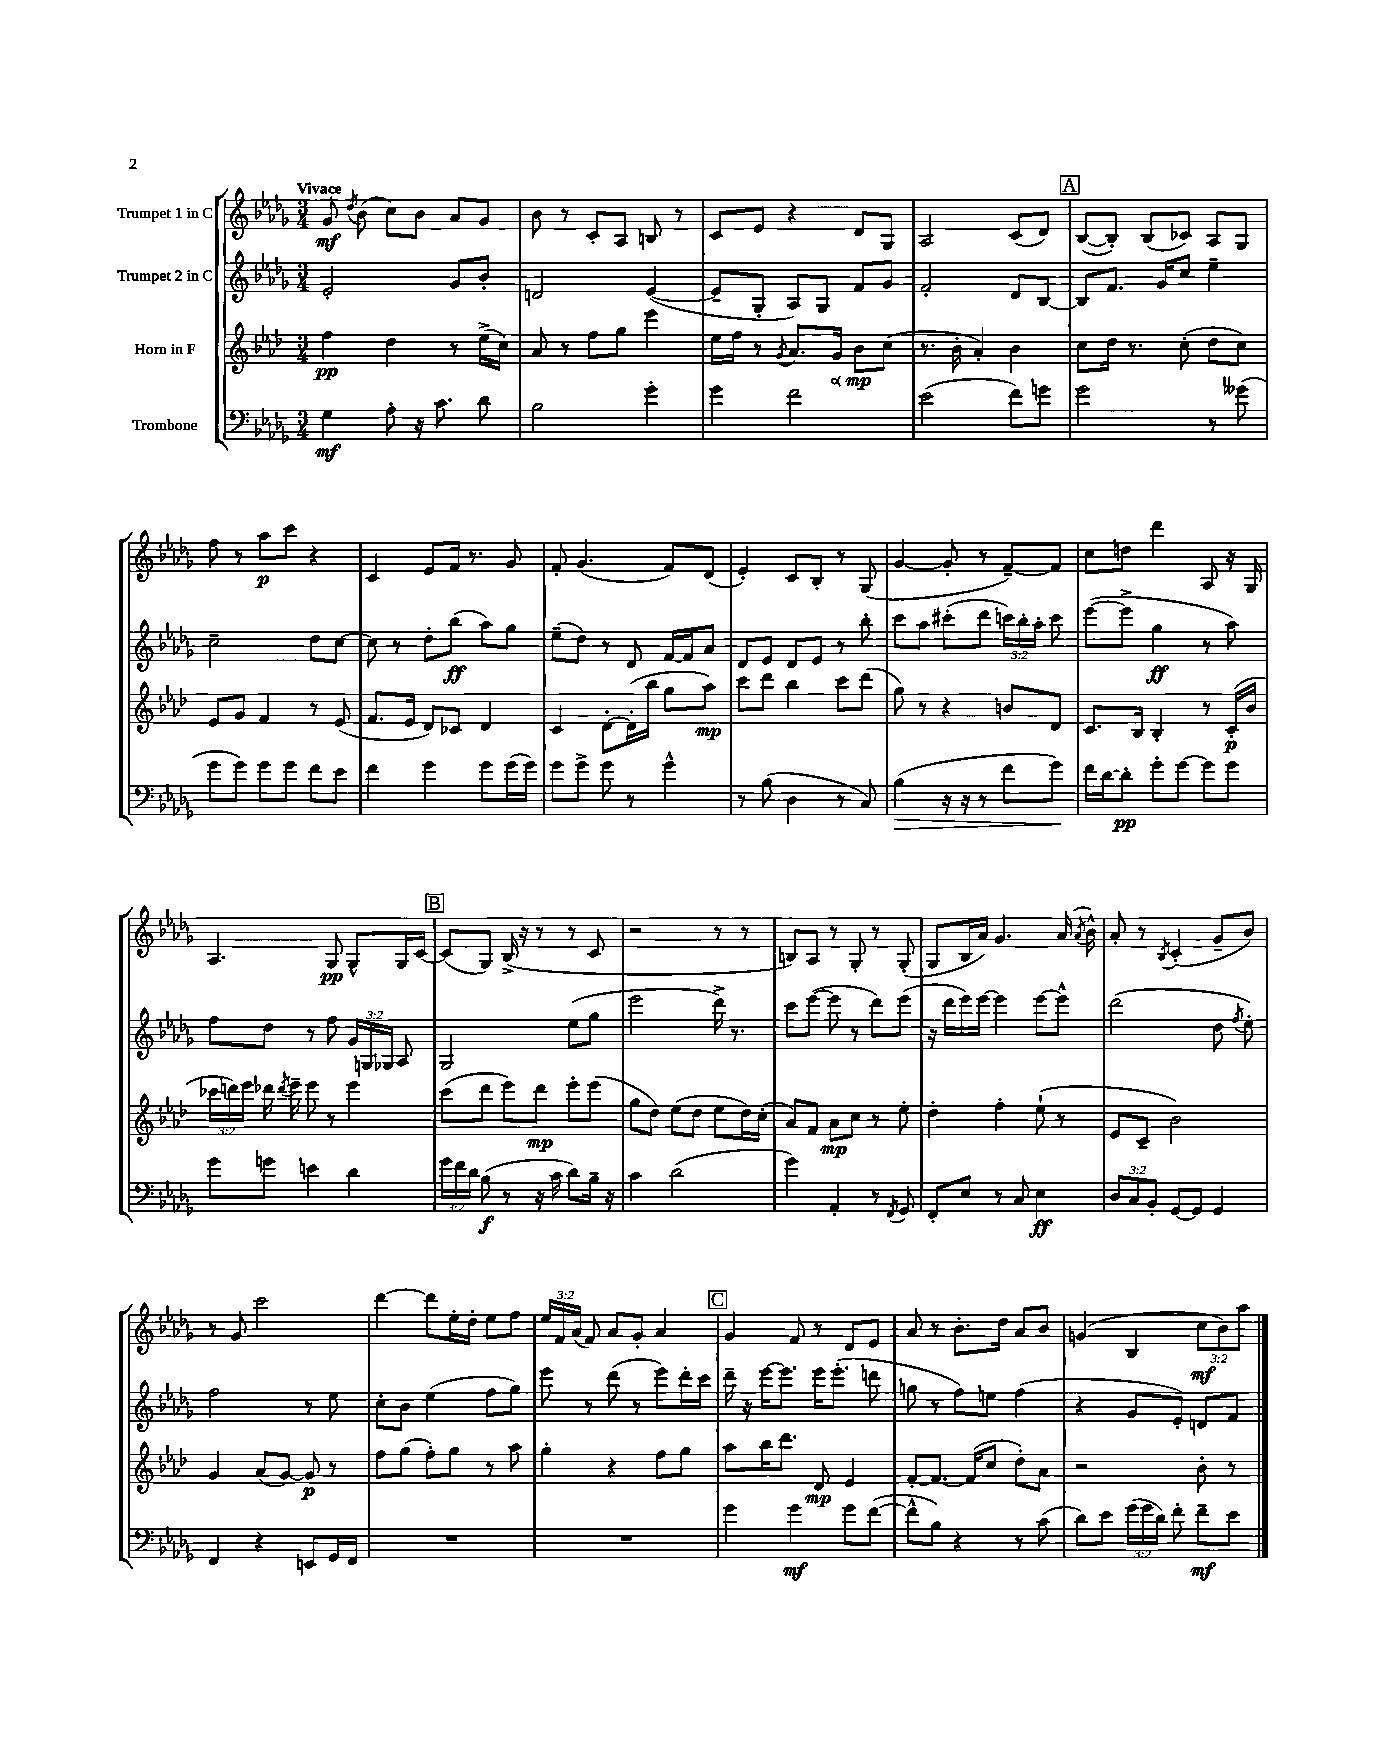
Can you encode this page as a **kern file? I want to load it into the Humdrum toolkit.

**kern	**kern	**kern	**kern
*staff4	*staff3	*staff2	*staff1
*clefF4	*clefG2	*clefG2	*clefG2
*k[b-e-a-d-g-]	*k[b-e-a-d-]	*k[b-e-a-d-g-]	*k[b-e-a-d-g-]
*M3/4	*M3/4	*M3/4	*M3/4
4G-	4ff	2e-'	8g-
.	.	.	8qdd-
.	.	.	(8b-
8A-'	4dd-	.	8cc)
16r	.	.	8b-
8.c	.	.	.
.	8r	8g-	8a-
8d-	(16ee-^	8b-'	8g-
.	16cc)	.	.
=	=	=	=
2B-	8a-	2d	8b-
.	8r	.	8r
.	8ff	.	8c'
.	8gg	.	8A-
4g-'	4eee-	([4e-	8B
.	.	.	8r
=	=	=	=
4g-	16ee-	8e-~]	8c
.	16ff	.	.
.	8r	8G-'	8e-
.	8qg	.	.
2f	8.a-	8A-)	4r
.	.	8G-	.
.	16g	.	.
.	8b-	8f	8d-
.	(8cc	8g-	8G-
=	=	=	=
(2e-	8.r	2f'	2A-
.	16b-'	.	.
.	4a-')	.	.
8f)	4b-	8d-	(8c
8g	.	[8B-	8d-)
=	=	=	=
2g-	8cc	8B-]	([8B-
.	16dd-	8.f	8B-'])
.	8.r	.	.
.	.	.	(8B-
.	.	16g-	.
.	(8cc'	8cc	8c-)
8r	8dd-	4ee-~	8A-
(8g--	8cc)	.	8G-
=	=	=	=
8g-	8e-	2cc~	8ff
8g-)	8g	.	8r
8g-	4f	.	8aa-
8g-	.	.	8ccc
8f	8r	8dd-	4r
8e-	(8e-	[8cc	.
=	=	=	=
4f	8.f	8cc]	4c
.	.	8r	.
.	16e-	.	.
4g-	8d-)	8dd-'	8e-
.	8c-	(8bb-	16f
.	.	.	8.r
8g-	4d-	8aa-)	.
(16g-	.	8gg-	8g-
16g-)	.	.	.
=	=	=	=
8g-	4c	(8ee-~	8f'
8g-^	.	8dd-)	(4.g-
8g-	[8d-'	8r	.
8r	(16d-']	8d-	.
.	16bb-	.	.
4g-^^	8gg	[16f	8f)
.	.	16f]	.
.	8aa-)	8a-	(8d-
=	=	=	=
8r	8ccc	8d-	4e-')
(8B-	8ddd-	8e-	.
4D-	4bb-	8d-	8c
.	.	8e-	8B-'
8r	8ccc	8r	8r
8C)	(8ddd-	8bb-'	(8G-
=	=	=	=
(4B-	8gg)	8ccc	[4g-
.	8r	8aa-	.
16r	4r	(8ccc#'	8g-']
16r	.	.	.
8r	.	8ddd-	8r
8f	8b	24ccc)	[8f~)
.	.	24bb-'	.
.	.	24aa-'	.
8g-)	8d-	8ccc	8f]
=	=	=	=
16f	8.c	([8eee-	8cc
[16d-	.	.	.
8d-']	.	8eee-^]	8dd
.	16B-	.	.
8g-'	4B-'	4gg-	4ddd-
[8g-	.	.	.
8g-]	8r	8r	8A-
8g-	(16c'	8aa-)	16r
.	16b-	.	16G-
=	=	=	=
8g-	24ccc-	8ff	4.A-
.	24ddd)	.	.
.	24eee-	.	.
8g	16ddd-	8dd-	.
.	8qddd-	.	.
.	16eee-~	.	.
4e	8eee-	8r	.
.	8r	8ff	8G-
4d-	4eee-	24g-	8G-^^
.	.	24G	.
.	.	24G-	.
.	.	8A-	16G-
.	.	.	[16c
=	=	=	=
24g-	(8ccc	2G-	(8c]
24f	.	.	.
24d-	.	.	.
(8B-	8ddd-	.	8G-)
8r	8eee-)	.	(16B-^
.	.	.	16r
16r	8ddd-	.	8r
16c	.	.	.
8d-)	8eee-'	(8ee-	8r
16B-~	(8eee-	8gg-	8c
16r	.	.	.
=	=	=	=
4c	8gg	2eee-	2r
.	8dd-)	.	.
(2d-	(8ee-	.	.
.	8dd-	.	.
.	8ee-	16ddd-^)	8r
.	.	8.r	.
.	16dd-)	.	8r
.	(16cc'	.	.
=	=	=	=
4g-)	8a-)	8ccc	8B)
.	8f	([8eee-	8A-
4AA-'	8a-	8eee-]	8r
.	8cc	8r	8G-'
8r	8r	8ddd-)	8r
8qFF	.	.	.
8GG-	8ee-'	(8eee-	(8G-'
=	=	=	=
8FF'	4dd-'	16r	8G-
.	.	16ddd-	.
8E-	.	16eee-)	16B-
.	.	[16eee-	16a-)
8r	4ff'	4eee-]	4.g-
8C	.	.	.
4E-	(8ee-`	[8eee-	.
.	8r	8eee-^^]	(16a-
.	.	.	8qa-
.	.	.	16b-^^)
=	=	=	=
12D-	8e-	(2ddd-	8a-'
12C	.	.	.
.	8c~	.	8r
12BB-'	.	.	.
.	.	.	8qB-
[8GG-	2b-)	.	(4c'
8GG-]	.	.	.
4GG-	.	8dd-	8g-~
.	.	8qff	.
.	.	8ee-')	8b-)
=	=	=	=
4FF	4g	2ff	8r
.	.	.	8g-
4r	(8a-	.	2ccc
.	[8g)	.	.
8EE	8g]	8r	.
16GG-	8r	8ee-	.
16FF	.	.	.
=	=	=	=
2.r	8ff	8cc'	[4ddd-
.	(8gg	8b-	.
.	8ff')	(4ee-	8ddd-]
.	8gg	.	16ee-'
.	.	.	16dd-'
.	8r	8ff	8ee-
.	8aa-	8gg-)	8ff
=	=	=	=
2.r	4gg'	8eee-	24ee-
.	.	.	24f
.	.	.	(24a-
.	.	8r	8f)
.	4r	(8ddd-	8a-
.	.	8r	8g-'
.	8ff	8eee-)	4a-
.	8gg	16ddd-'	.
.	.	16ccc	.
=	=	=	=
4g-	8aa-	16ddd-~	4g-
.	.	16r	.
.	16bb-	[16eee-	.
.	8.ddd-	8.eee-]	.
4g-	.	.	8f
.	8d-	16eee-	8r
.	.	(8.eee-'	.
8g-	4e-	.	8d-
([8f	.	8ddd	8e-
=	=	=	=
8f^^]	[8f'	8gg	8a-
8B-)	8.f_	8r	8r
4r	.	8ff)	8.b-'
.	(16f]	.	.
.	8cc	8ee	.
.	.	.	16dd-
8r	8dd-')	(4ff	8a-
(8c	8a-	.	8b-
=	=	=	=
8d-)	2r	4r	(4g
8e-	.	.	.
(24g-	.	8g-	4B-
24g-	.	.	.
24d-)	.	.	.
8f'	.	8e-')	.
8f~	8b-'	8d	12cc
.	.	.	12b-)
8e-	8r	8f	.
.	.	.	12aa-
==	==	==	==
*-	*-	*-	*-
